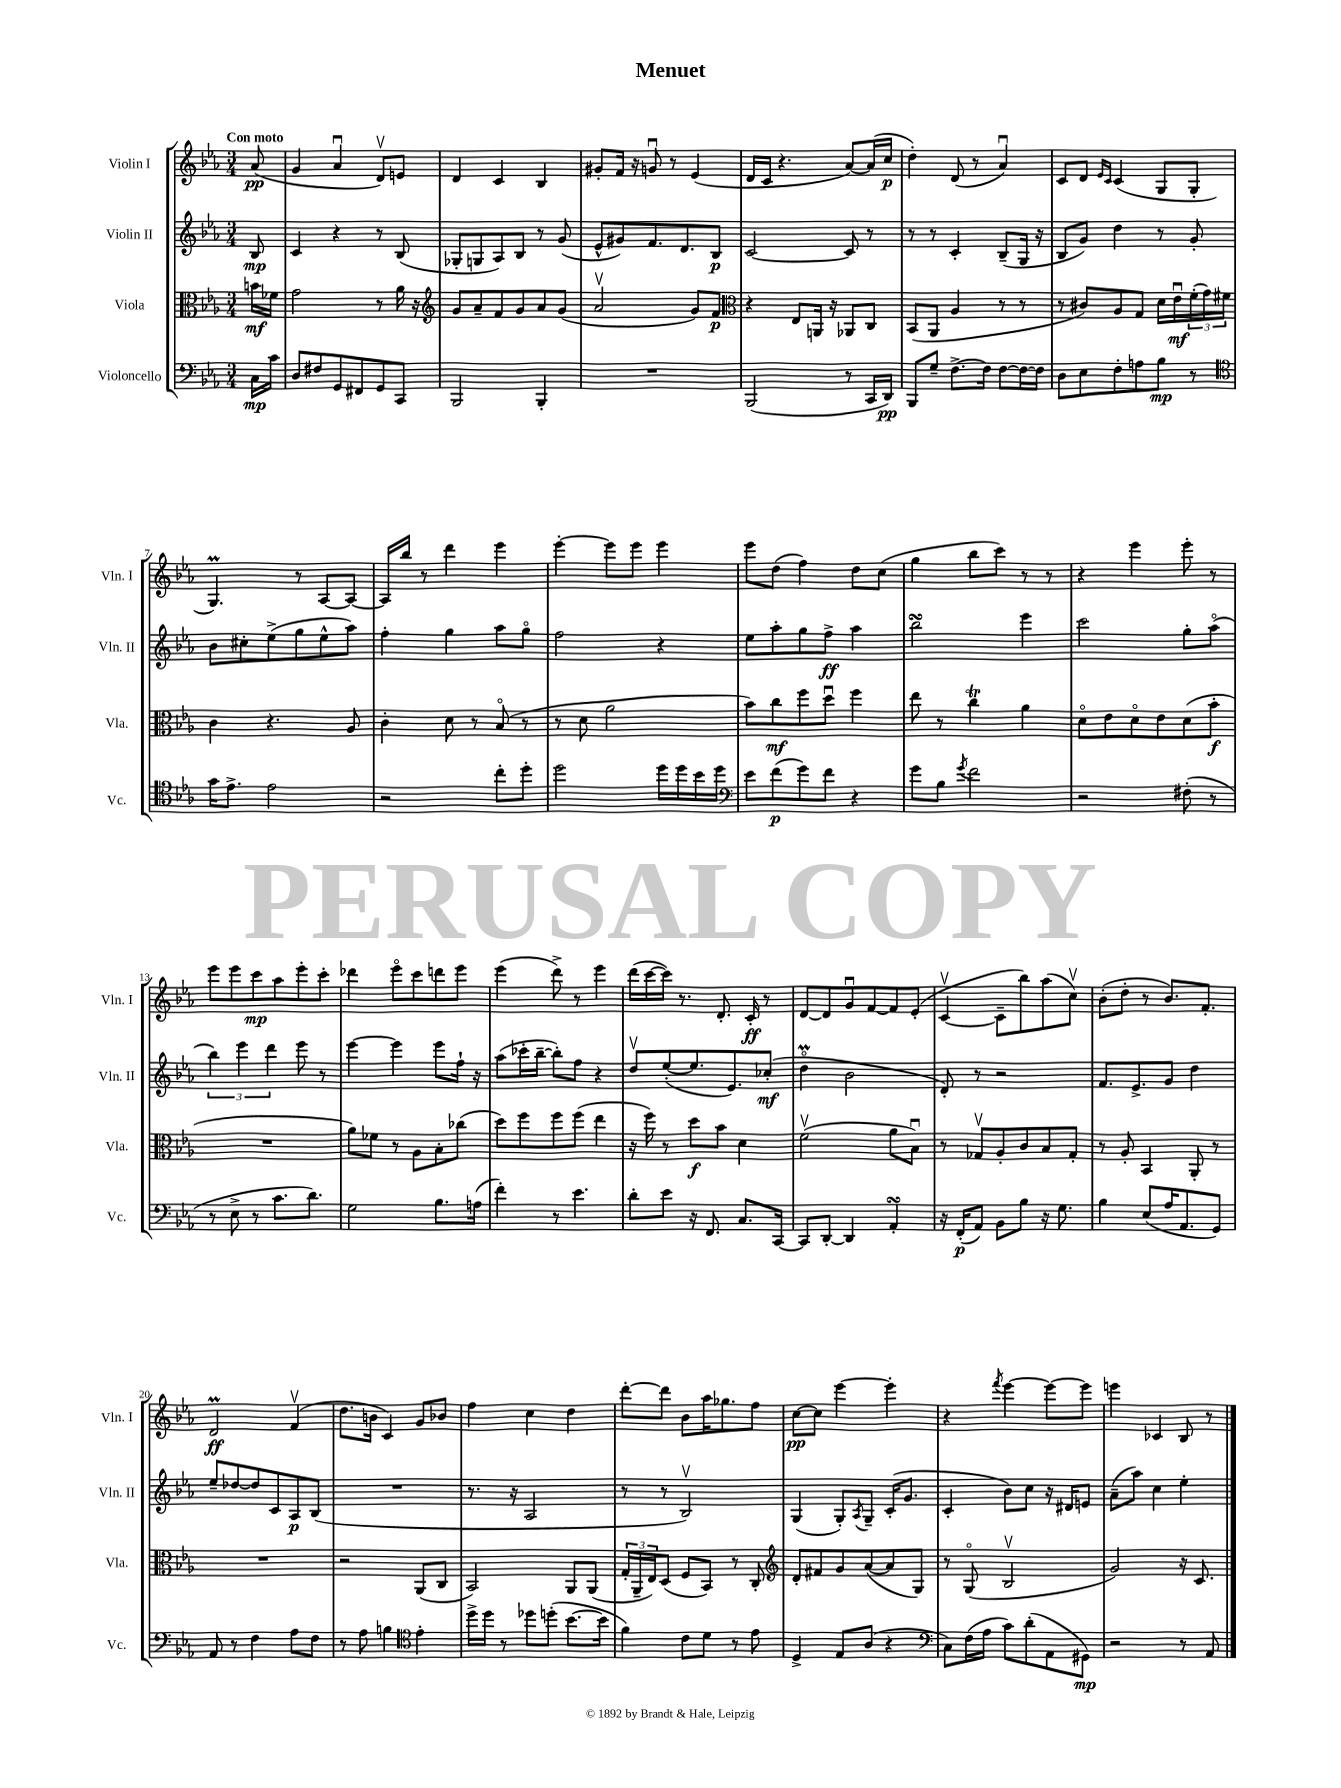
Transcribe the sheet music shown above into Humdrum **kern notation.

**kern	**dynam	**kern	**dynam	**kern	**dynam	**kern	**dynam
*part4	*part4	*part3	*part3	*part2	*part2	*part1	*part1
*staff4	*staff4	*staff3	*staff3	*staff2	*staff2	*staff1	*staff1
*I"Violoncello	*	*I"Viola	*	*I"Violin II	*	*I"Violin I	*
*I'Vc.	*	*I'Vla.	*	*I'Vln. II	*	*I'Vln. I	*
*clefF4	*	*clefC3	*	*clefG2	*	*clefG2	*
*k[b-e-a-]	*	*k[b-e-a-]	*	*k[b-e-a-]	*	*k[b-e-a-]	*
*M3/4	*	*M3/4	*	*M3/4	*	*M3/4	*
=	=	=	=	=	=	=	=
!	!	!	!	!	!	!LO:TX:a:B:t=Con moto	!
16C\LL	mp	16bn\LL	mf	8B-/	mp	(8a-/	pp
16c\JJ	.	16f-X\JJ	.	.	.	.	.
=1	=1	=1	=1	=1	=1	=1	=1
8D/L	.	2g\	.	4c/	.	4g/	.
8F#X/	.	.	.	.	.	.	.
8GG/	.	.	.	4r	.	4a-u/	.
8FF#X/	.	.	.	.	.	.	.
8GG/	.	8r	.	8r	.	8dv/L)	.
8CC/J	.	16a-\	.	(8B-/	.	8en/J	.
.	.	16r	.	.	.	.	.
=2	=2	=2	=2	=2	=2	=2	=2
*	*	*clefG2	*	*	*	*	*
2BBB-/	.	8g/L	.	8G-X'/L	.	4d/	.
.	.	8a-~/	.	8Gn/	.	.	.
.	.	8f/	.	8A-/)	.	4c/	.
.	.	8g/	.	8B-/J	.	.	.
4BBB-'/	.	8a-/	.	8r	.	4B-/	.
.	.	(8g/J	.	(8g/	.	.	.
=3	=3	=3	=3	=3	=3	=3	=3
2.r	.	2a-v/	.	8e-^^/L	.	8g#X'/L	.
.	.	.	.	8g#X/)	.	16f/Jk	.
.	.	.	.	.	.	16r	.
.	.	.	.	8.f/	.	8gnu/	.
.	.	.	.	.	.	8r	.
.	.	.	.	8.d/	.	.	.
.	.	8g/L)	.	.	.	(4e-/	.
.	.	8f/J	p	8B-/J	p	.	.
=4	=4	=4	=4	=4	=4	=4	=4
*	*	*clefC3	*	*	*	*	*
(2BBB-/	.	4r	.	[2c/	.	16d/LL	.
.	.	.	.	.	.	16c/JJ	.
.	.	.	.	.	.	4.r	.
.	.	8E-/L	.	.	.	.	.
.	.	16AAn/Jk	.	.	.	.	.
.	.	16r	.	.	.	.	.
8r	.	8AA-X/L	.	8c/]	.	[8a-/L)	.
16CC/LL	.	8C/J	.	8r	.	(16a-/L]	.
16DD/JJ)	pp	.	.	.	.	16cc/JJ	p
=5	=5	=5	=5	=5	=5	=5	=5
8BBB-/L	.	(8BB-/L	.	8r	.	4dd'\)	.
8G~/J	.	8AA-/J	.	8r	.	.	.
[8.F^\L	.	4A-/	.	4c'/	.	(8d/	.
.	.	.	.	.	.	8r	.
16F\Jk]	.	.	.	.	.	.	.
[8F\L	.	8r	.	(8B-~/L	.	4a-u/)	.
16F\L_	.	8r	.	16G/Jk	.	.	.
16F\JJ]	.	.	.	16r	.	.	.
=6	=6	=6	=6	=6	=6	=6	=6
8D\L	.	8r	.	8B-/L	.	8c/L	.
8E-\	.	8c#X/L)	.	8g/J)	.	8d/J	.
.	.	.	.	.	.	16qqe-/LL	.
.	.	.	.	.	.	16qqc/JJ	.
8F'\	.	8A-/	.	4dd\	.	(4c/	.
8An\	.	8G/J	.	.	.	.	.
8B-\J	mp	16d\LL	.	8r	.	8G/L	.
.	.	16e-u\	mf	.	.	.	.
8r	.	(24f'\	.	8g'/	.	8G'/J	.
.	.	24g\)	.	.	.	.	.
.	.	24f#X\JJ	.	.	.	.	.
!!LO:LB:g=z
=7	=7	=7	=7	=7	=7	=7	=7
*clefC4	*	*	*	*	*	*	*
16g\KL	.	4c\	.	8b-\L	.	4.Gm/)	.
8.e-^\J	.	.	.	.	.	.	.
.	.	.	.	8cc#X'\	.	.	.
2e-\	.	4.r	.	(8ee-^\	.	.	.
.	.	.	.	8gg\	.	8r	.
.	.	.	.	8ee-^^\	.	[8A-/L	.
.	.	8A-/	.	8aa-\J)	.	8A-/J_	.
=8	=8	=8	=8	=8	=8	=8	=8
2r	.	4c'\	.	4ff'\	.	16A-/LL]	.
.	.	.	.	.	.	16bb-/JJ	.
.	.	.	.	.	.	8r	.
.	.	8d\	.	4gg\	.	4ddd\	.
.	.	8r	.	.	.	.	.
8cc'\L	.	(8B-/	.	8aa-\L	.	4eee-\	.
8dd'\J	.	8r	.	8gg\J	.	.	.
=9	=9	=9	=9	=9	=9	=9	=9
2dd\	.	8r	.	2ff\	.	[4eee-'\	.
.	.	8d\	.	.	.	.	.
.	.	2a-\	.	.	.	8eee-\L]	.
.	.	.	.	.	.	8eee-\J	.
16dd\LL	.	.	.	4r	.	4eee-\	.
16dd\	.	.	.	.	.	.	.
16b-\	.	.	.	.	.	.	.
16dd\JJ	.	.	.	.	.	.	.
=10	=10	=10	=10	=10	=10	=10	=10
*clefF4	*	*	*	*	*	*	*
8e-\L	.	8b-\L)	.	8ee-\L	.	8eee-\L	.
(8f\	p	8cc\	mf	8aa-'\	.	(8dd\J	.
8g\)	.	8ff\	.	8gg\	.	4ff\)	.
8f\J	.	8ddu\J	.	8ff^\J	ff	.	.
4r	.	4ff\	.	4aa-\	.	8dd\L	.
.	.	.	.	.	.	(8cc\J	.
=11	=11	=11	=11	=11	=11	=11	=11
8g\L	.	8ee-\	.	2bb-sSSS\	.	4gg\	.
8B-\J	.	8r	.	.	.	.	.
8qg/	.	.	.	.	.	.	.
2f\	.	4ccT\	.	.	.	8bb-\L	.
.	.	.	.	.	.	8ccc\J)	.
.	.	4a-\	.	4eee-\	.	8r	.
.	.	.	.	.	.	8r	.
=12	=12	=12	=12	=12	=12	=12	=12
2r	.	8d\L	.	2ccc\	.	4r	.
.	.	8e-\	.	.	.	.	.
.	.	8d\	.	.	.	4eee-\	.
.	.	8e-\	.	.	.	.	.
(8F#X'\	.	(8d\	.	8gg'\L	.	8eee-'\	.
8r	.	8b-'\J	f	(8aa-\J	.	8r	.
!!LO:LB:g=z
=13	=13	=13	=13	=13	=13	=13	=13
8r	.	2.r	.	6bb-\)	.	8eee-\L	.
8E-^\	.	.	.	.	.	8eee-\	.
.	.	.	.	6eee-\	.	.	.
8r	.	.	.	.	.	8ccc\	mp
.	.	.	.	6ddd\	.	.	.
8.c\L	.	.	.	.	.	8aa-\	.
.	.	.	.	8eee-\	.	8eee-'\	.
8.d\J)	.	.	.	.	.	.	.
.	.	.	.	8r	.	8ccc'\J	.
=14	=14	=14	=14	=14	=14	=14	=14
2G\	.	8a-\L)	.	[4eee-\	.	4ddd-X\	.
.	.	8f-X\J	.	.	.	.	.
.	.	8r	.	4eee-\]	.	8eee-\L	.
.	.	8A-\L	.	.	.	8ccc\	.
8.B-\L	.	8B-'\	.	8eee-\L	.	8dddn\	.
.	.	(8cc-X\J	.	16ff`\Jk	.	8eee-\J	.
(16An\Jk	.	.	.	16r	.	.	.
=15	=15	=15	=15	=15	=15	=15	=15
4f'\)	.	8dd\L)	.	(8aa-\L	.	(4eee-\	.
.	.	8ff\	.	16ccc-X'\L	.	.	.
.	.	.	.	[16bb-~\JJ	.	.	.
8r	.	8ff\	.	8bb-'\L])	.	8ddd^\)	.
4.e-\	.	(8ff\J	.	8ff\J	.	8r	.
.	.	4ee-\	.	4r	.	4eee-\	.
=16	=16	=16	=16	=16	=16	=16	=16
8d'\L	.	16r	.	8ddv/L	.	(16ddd\LL	.
.	.	16ff\)	.	.	.	[16ccc\	.
8e-\J	.	8r	.	([8ee-'/	.	16ccc\JJ])	.
.	.	.	.	.	.	8.r	.
16r	.	8dd\L	f	8.ee-/]	.	.	.
8.FF/	.	.	.	.	.	.	.
.	.	8b-\J	.	.	.	8.d'/	.
.	.	.	.	8.e-/)	.	.	.
8.C/L	.	4d\	.	.	.	.	.
.	.	.	.	.	.	16c'/	ff
.	.	.	.	(8cc-X'/J	mf	8r	.
[16CC/Jk	.	.	.	.	.	.	.
=17	=17	=17	=17	=17	=17	=17	=17
8CC/L]	.	(2fv\	.	4ddm\	.	[8d/L	.
[8DD'/J	.	.	.	.	.	8d/]	.
4DD/]	.	.	.	2b-\	.	8gu/	.
.	.	.	.	.	.	[8f/	.
4AA-sSSs'/	.	8a-\L	.	.	.	8f/]	.
.	.	8B-u\J)	.	.	.	(8e-'/J	.
=18	=18	=18	=18	=18	=18	=18	=18
16r	.	8r	.	8d'/)	.	[4cv/	.
(16FF'/KL	p	.	.	.	.	.	.
8AA-/J)	.	8G-Xv/L	.	8r	.	.	.
8BB-\L	.	8A-'/	.	2r	.	8c~\L]	.
8B-\J	.	8c/	.	.	.	8bb-\)	.
16r	.	8B-/	.	.	.	(8aa-\	.
8.G\	.	.	.	.	.	.	.
.	.	8G-'/J	.	.	.	8ccv\J)	.
=19	=19	=19	=19	=19	=19	=19	=19
4B-\	.	8r	.	8.f/L	.	(8b-'\L	.
.	.	8A-'/	.	.	.	8dd'\J	.
.	.	.	.	8.e-^/	.	.	.
(8E-/L	.	4BB-/	.	.	.	8r	.
16A-/K	.	.	.	8g/J	.	8.b-/L)	.
8.AA-/	.	.	.	.	.	.	.
.	.	8AA-'/	.	4dd\	.	.	.
.	.	.	.	.	.	8.f'/J	.
8GG/J)	.	8r	.	.	.	.	.
!!LO:LB:g=z
=20	=20	=20	=20	=20	=20	=20	=20
8AA-/	.	2.r	.	8ee-~/L	.	2dm/	ff
8r	.	.	.	[8dd-X/	.	.	.
4F\	.	.	.	8dd-/]	.	.	.
.	.	.	.	8c/	.	.	.
8A-\L	.	.	.	8A-/	p	(4fv/	.
8F\J	.	.	.	(8B-/J	.	.	.
=21	=21	=21	=21	=21	=21	=21	=21
8r	.	2r	.	2.r	.	8.dd\L	.
8A-\	.	.	.	.	.	.	.
.	.	.	.	.	.	16bn\Jk	.
4Bn\	.	.	.	.	.	4c/)	.
*clefC4	*	*	*	*	*	*	*
4e-'\	.	(8AA-/L	.	.	.	8g/L	.
.	.	8C/J	.	.	.	8b-X/J	.
=22	=22	=22	=22	=22	=22	=22	=22
16dd^\LL	.	2BB-/)	.	8.r	.	4ff\	.
16dd\JJ	.	.	.	.	.	.	.
8r	.	.	.	.	.	.	.
.	.	.	.	16r	.	.	.
8dd-X\L	.	.	.	2A-/	.	4cc\	.
(8ddn'\J	.	.	.	.	.	.	.
[8.b-\L	.	8AA-/L	.	.	.	4dd\	.
.	.	(8AA-/J	.	.	.	.	.
16b-\Jk]	.	.	.	.	.	.	.
=23	=23	=23	=23	=23	=23	=23	=23
4f\)	.	24G'/LL	.	8r	.	[8ddd'\L	.
.	.	24AA-~/	.	.	.	.	.
.	.	24E-/J)	.	.	.	.	.
.	.	(8D/J	.	8r	.	8ddd\J]	.
8c\L	.	8F/L	.	2B-v/)	.	8b-\L	.
8d\J	.	8BB-/J)	.	.	.	16aa-\K	.
.	.	.	.	.	.	8.gg-X\	.
8r	.	8r	.	.	.	.	.
8e-\	.	8C'/	.	.	.	8ff\J	.
=24	=24	=24	=24	=24	=24	=24	=24
*	*	*clefG2	*	*	*	*	*
4D^/	.	8d'/L	.	(4G/	.	[8cc\L	pp
.	.	8f#X/	.	.	.	8cc\J]	.
8E-/L	.	8g/	.	8G'/L)	.	[4eee-\	.
.	.	.	.	8qA-/	.	.	.
(8A-/J	.	([8a-/	.	8G~/J	.	.	.
4r	.	8a-/]	.	(16c'/KL	.	4eee-'\]	.
.	.	.	.	8.g/J	.	.	.
.	.	8G/J)	.	.	.	.	.
=25	=25	=25	=25	=25	=25	=25	=25
*clefF4	*	*	*	*	*	*	*
8C\L)	.	8r	.	4c'/	.	4r	.
(16F\L	.	(8G/	.	.	.	.	.
16A-\JJ	.	.	.	.	.	.	.
.	.	.	.	.	.	8qfff/	.
8c\L)	.	2B-v/	.	8b-\L)	.	[4eee-\	.
(8d'\	.	.	.	8cc\J	.	.	.
8AA-\	.	.	.	16r	.	8eee-\L_	.
.	.	.	.	16d#X/KL	.	.	.
8GG#X\J)	mp	.	.	8en/J	.	8eee-\J]	.
=26	=26	=26	=26	=26	=26	=26	=26
2r	.	2g/)	.	(8a-~\L	.	4eeen\	.
.	.	.	.	8aa-\J)	.	.	.
.	.	.	.	4cc\	.	4c-X/	.
8r	.	16r	.	4ee-'\	.	8B-/	.
.	.	8.c/	.	.	.	.	.
8AA-/	.	.	.	.	.	8r	.
==	==	==	==	==	==	==	==
*-	*-	*-	*-	*-	*-	*-	*-
